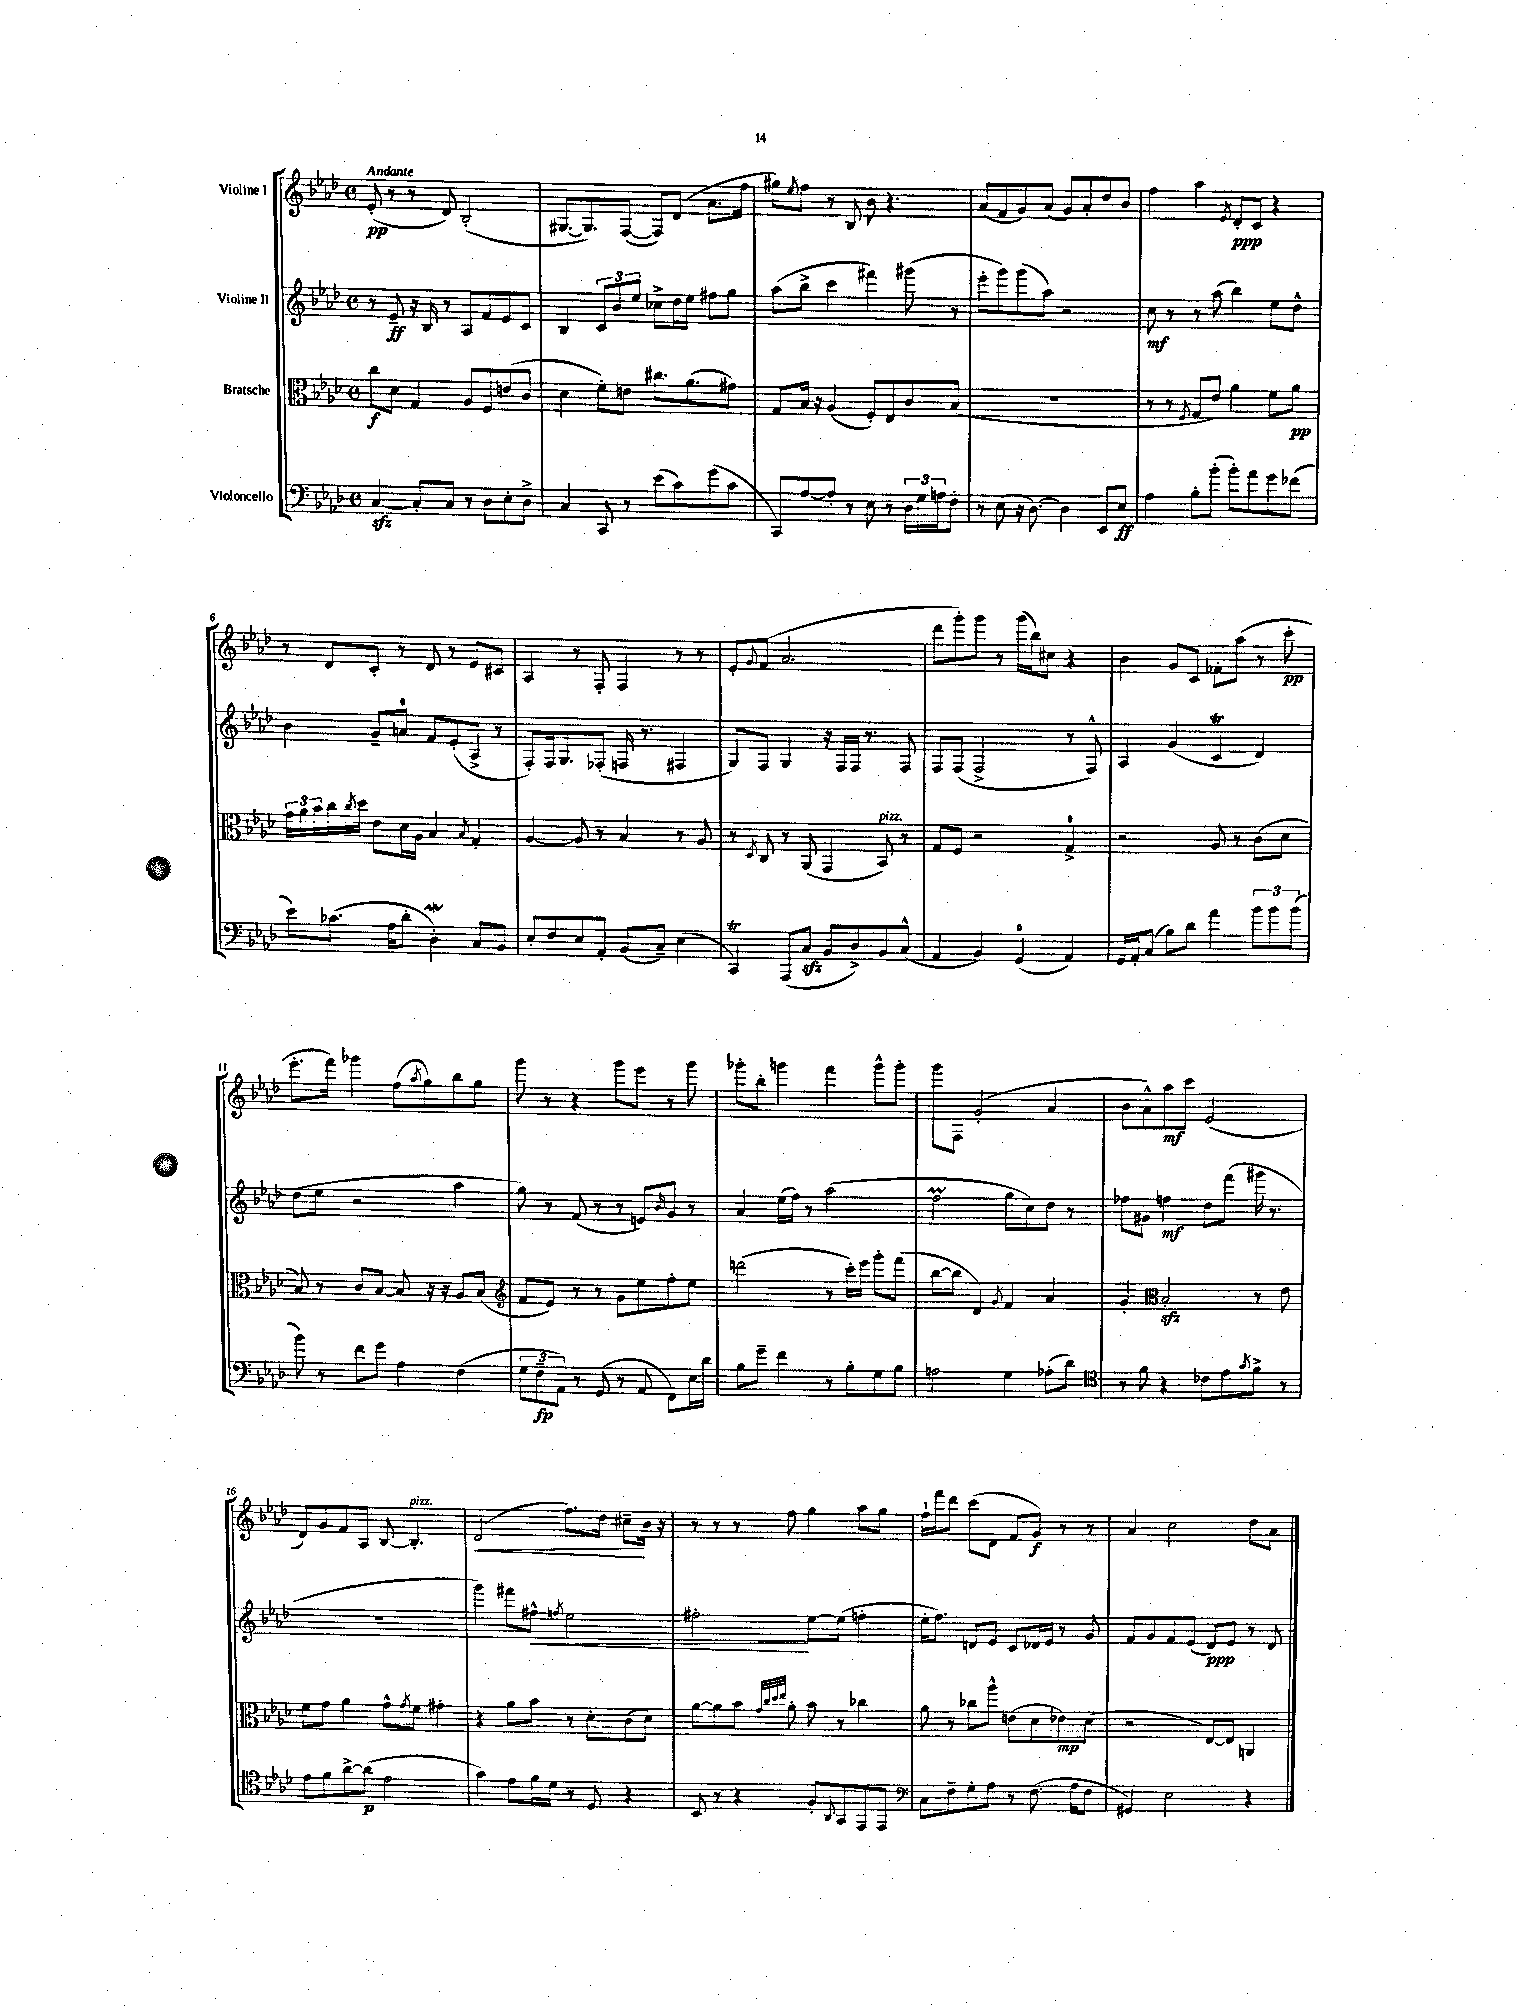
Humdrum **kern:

**kern	**kern	**kern	**kern
*staff4	*staff3	*staff2	*staff1
*clefF4	*clefC3	*clefG2	*clefG2
*k[b-e-a-d-]	*k[b-e-a-d-]	*k[b-e-a-d-]	*k[b-e-a-d-]
*M4/4	*M4/4	*M4/4	*M4/4
*met(c)	*met(c)	*met(c)	*met(c)
[4C/	8cc\L	8r	(8e-'/
.	8d-\J	8e-~/	8r
8C'/]L	4G/	16r	8r
.	.	16B-/	.
8C/J	.	8r	8d-/)
8r	8A-/L	8A-/L	(2B-'/
8D-\L	8F/	8f/	.
8E-'\	(8e/	8e-/	.
8D-^\J	8c/J	8c/J	.
=	=	=	=
4C/	4d-\	4B-/	[8.G#/L
.	.	.	8.G#/])
8CC/	8f'\L)	12c/L	.
.	.	12b-/	.
8r	8e\J	.	([8F/J
.	.	12ee-/J	.
(8e-\L	8.cc#\L	8cc-^\L	8F/]L)
8c\)	.	16dd-\L	(8d-/J
.	(8.a-\	16ee-\JJ	.
(8g\	.	8ff#\L	8.a-\L
8c\J	8g#\J)	8gg\J	.
.	.	.	16ff\Jk
=	=	=	=
8CC/L)	8G/L	(8aa-\L	8gg#\L)
.	.	.	8qee-/
[8A-/	16B-/Jk	8bb-^\J	8ff\J
.	16r	.	.
8A-'/]J	(4A-/	4ccc\	8r
8r	.	.	8B-/
8E-\	8F'/L)	4fff#\)	8b-\
8r	8E-/	.	4.r
24D-\LL	8c/	(8ggg#\	.
24G\	.	.	.
24A\J	.	.	.
8F'\J	(8B-/J	8r	.
=	=	=	=
8r	1r	8eee-'\L	(8a-/L
(8E-\	.	8ggg\)	8f/
16r	.	(8ggg\	8g/)
[8.D-\)	.	.	.
.	.	8aa-\J)	(8a-/J
4D-\]	.	2r	8g/L)
.	.	.	8a-'/
8EE-/L	.	.	8dd-/
8E-/J	.	.	8b-/J
=	=	=	=
4A-\	8r	8cc\	4ff\
.	8r	8r	.
.	8qF/	.	.
8B-'\L	8G/L	8r	4aa-\
(8b-'\J	8e-/J)	(8aa-\	.
.	.	.	8qe-/
8b-'\L)	4a-\	4bb-\)	8d-'/L
8a-\	.	.	8c/J
8g\	8f\L	8ee-\L	4r
(8f-\J	8a-\J	8dd-^^\J	.
=	=	=	=
8e-\L)	24g\LL	4b-\	8r
.	24a-\	.	.
.	24b-\	.	.
(8.c-\J	16cc\	.	8d-/L
.	8qcc/	.	.
.	16dd-\JJ	.	.
.	8e-\L	8g~/L	8c'/J
16A-\LK	.	.	.
8d-'\J	16d-\L	8a/J	8r
.	16A-\JJ	.	.
4D-'\)	4B-/	8f/L	8d-/
.	.	(8e-'/	8r
.	8qB-/	.	.
8C/L	4G'/	8A-^/J	8e-/L
8BB-/J	.	8r	8c#/J
=	=	=	=
8E-'/L	[4A-/	8F'/L)	4A-/
8F/	.	16F/k	.
.	.	8.G/	.
8E-/	8A-/]	.	8r
8AA-'/J	8r	(8F-'/J	8F'/
(8BB-/L	4B-/	16F/	4F/
.	.	8.r	.
8C~/J)	.	.	.
(4E-\	8r	4F#/	8r
.	8A-/	.	8r
=	=	=	=
4CC/)	8r	8G/L)	8e-'/L
.	8qD-/	.	8qqg/
.	8C/	8F/J	(8f/J
(8AAA-/L	8r	4G/	2.a-/
8C/J	(8AA-/	.	.
8BB-/L	4GG/	16r	.
.	.	16F/LL	.
8D-^/)	.	16F/JJ	.
.	.	8.r	.
8BB-/	8BB-/)	.	.
(8C^^/J	8r	8F/	.
=	=	=	=
4AA-/	8G/L	8F/L	8ddd-\L
.	8F/J	(8F/J	8ggg'\)
4BB-/)	2r	2F^/	8ggg\J
.	.	.	8r
(4GG/	.	.	(16ggg\LL
.	.	.	16bb-\J)
.	.	.	8cc#\J
4AA-/)	4G^/	8r	4r
.	.	8F^^/)	.
=	=	=	=
16GG/LL	2r	4A-/	4b-\
16AA-'/J	.	.	.
(8C/J	.	.	.
8B-\L)	.	(4g/	8g/L
8d-\J	.	.	8c/J
4a-\	8A-/	4c/	8f-'\L
.	8r	.	(8aa-\J
12b-\L	(8c\L	4d-/)	8r
12b-\	.	.	.
.	8d-\J	.	8ccc'\
(12b-\J	.	.	.
=	=	=	=
8b-\)	8B-/)	(8dd-\L	8.eee-'\L
8r	8r	8ee-\J	.
.	.	.	16fff\Jk)
8f\L	8c/L	2r	4ggg-\
8g\J	[8B-/J	.	.
4A-\	8B-/]	.	(8ff\L
.	.	.	8qaa-/
.	16r	.	8gg\)
.	16r	.	.
(4F\	8A-/L	4aa-\	8bb-\
.	(8B-/J	.	8gg\J
=	=	=	=
*	*clefG2	*	*
12G\L	8f/L	8gg\)	8ggg\
12F~\	.	.	.
.	8e-/J)	8r	8r
12AA-\J)	.	.	.
8r	8r	(8f/	4r
(8GG/	8r	8r	.
8r	8g\L	8r	8ggg\L
8AA-/	8ee-\	8e/L)	8eee-\J
.	.	16qqb-/	.
8FF\L)	8ff'\	8g/J	8r
16E-\L	8ee-\J	8r	8ggg\
16d-\JJ	.	.	.
=	=	=	=
8B-\L	(2ddd\	4a-/	8ggg-'\L
8g~\J	.	.	8bb-'\J
4f\	.	(16ee-\LL	4ggg\
.	.	16ff\JJ)	.
.	.	8r	.
8r	8r	(2aa-\	4fff\
8B-'\L	16ccc'\LL)	.	.
.	16eee-\JJ	.	.
8G\	8ggg'\L	.	8ggg^^\L
8B-\J	(8fff\J	.	8ggg'\J
=	=	=	=
2A\	[8bb-\L	2ff\	8ggg\L
.	8bb-\]J	.	8F\J
.	4d-/)	.	(2g'/
.	8qg/	.	.
4G\	4f/	8gg\L	.
.	.	8cc\)	.
(8A-'\L	4a-/	8dd-\J	4a-/
8d-\J)	.	8r	.
=	=	=	=
*clefC4	*	*	*
8r	4g'/	8ff-\L	8b-\L
8f\	.	8g#\J	8a-^^\)
*	*clefC3	*	*
4r	2B-'/	4ff\	8aa-\
.	.	.	8ccc\J
8c-\L	.	8dd-\L	(2e-/
8e-\	.	(8fff\J	.
8qg/	.	.	.
8f^\J	8r	16ggg#\	.
.	.	8.r	.
8r	8e-\	.	.
=	=	=	=
8e-\L	8f\L	1r	8d-/L)
8f\	8g\J	.	8g/
[8a-^\	4a-\	.	8f/
(8a-\]J	.	.	8A-/J
2e-\	8g^^\L	.	[8B-/
.	8qg/	.	.
.	8f\J	.	4.B-'/]
.	4g#'\	.	.
=	=	=	=
4g\)	4r	4ggg\)	(2d-/
8e-\L	8a-\L	8fff#\L	.
16f\L	8b-\J	8ff#^^\J	.
16d-\JJ	.	.	.
.	.	8qff/	.
8r	8r	2ee-\	8.ff\L)
8D-/	8d-'\L	.	.
.	.	.	16dd-\Jk
4r	(8c\	.	8cc#~\L
.	8d-\J)	.	16b-\Jk
.	.	.	16r
=	=	=	=
8BB-/	[8a-\L	2ff#'\	8r
8r	8a-\]	.	8r
4r	8b-\J	.	8r
.	32qqg/LLL	.	.
.	32qqcc/	.	.
.	32qqdd-/	.	.
.	32qqee-/JJJ	.	.
.	8a-'\	.	8ff\
8F'/L	8b-\	[8ee-\L	4gg\
8qqAA-/	.	.	.
8GG/	8r	(8ee-\]J	.
8EE-/	4cc-\	4ff'\	8aa-\L
8EE-/J	.	.	8gg\J
=	=	=	=
*clefF4	*	*	*
8C\L	8a-\	16ee-'\LK	16ff`\LL
.	.	8.ff\J)	16fff\J
8F~\	8r	.	8ddd-\J
8G'\	8cc-\L	8d/L	(8ccc\L
8A-\J	8aa-^^\J	8e-/J	8d-\J
8r	(8e\L	8c/L	8f/L
(8.F\	8d-\	16d-/L	8g/J)
.	.	16e-/JJ	.
.	8e-\)	8r	8r
16A-\LK	.	.	.
8F\J	(8d-\J	8g/	8r
=	=	=	=
4GG#/)	2r	8f/L	4a-/
.	.	8g/	.
2E-\	.	8f/	2cc\
.	.	(8e-/J	.
.	[8E-/L)	8d-/L)	.
.	8E-/]J	8e-/J	.
4r	4AA/	8r	8dd-\L
.	.	8d-/	8a-\J
==	==	==	==
*-	*-	*-	*-
